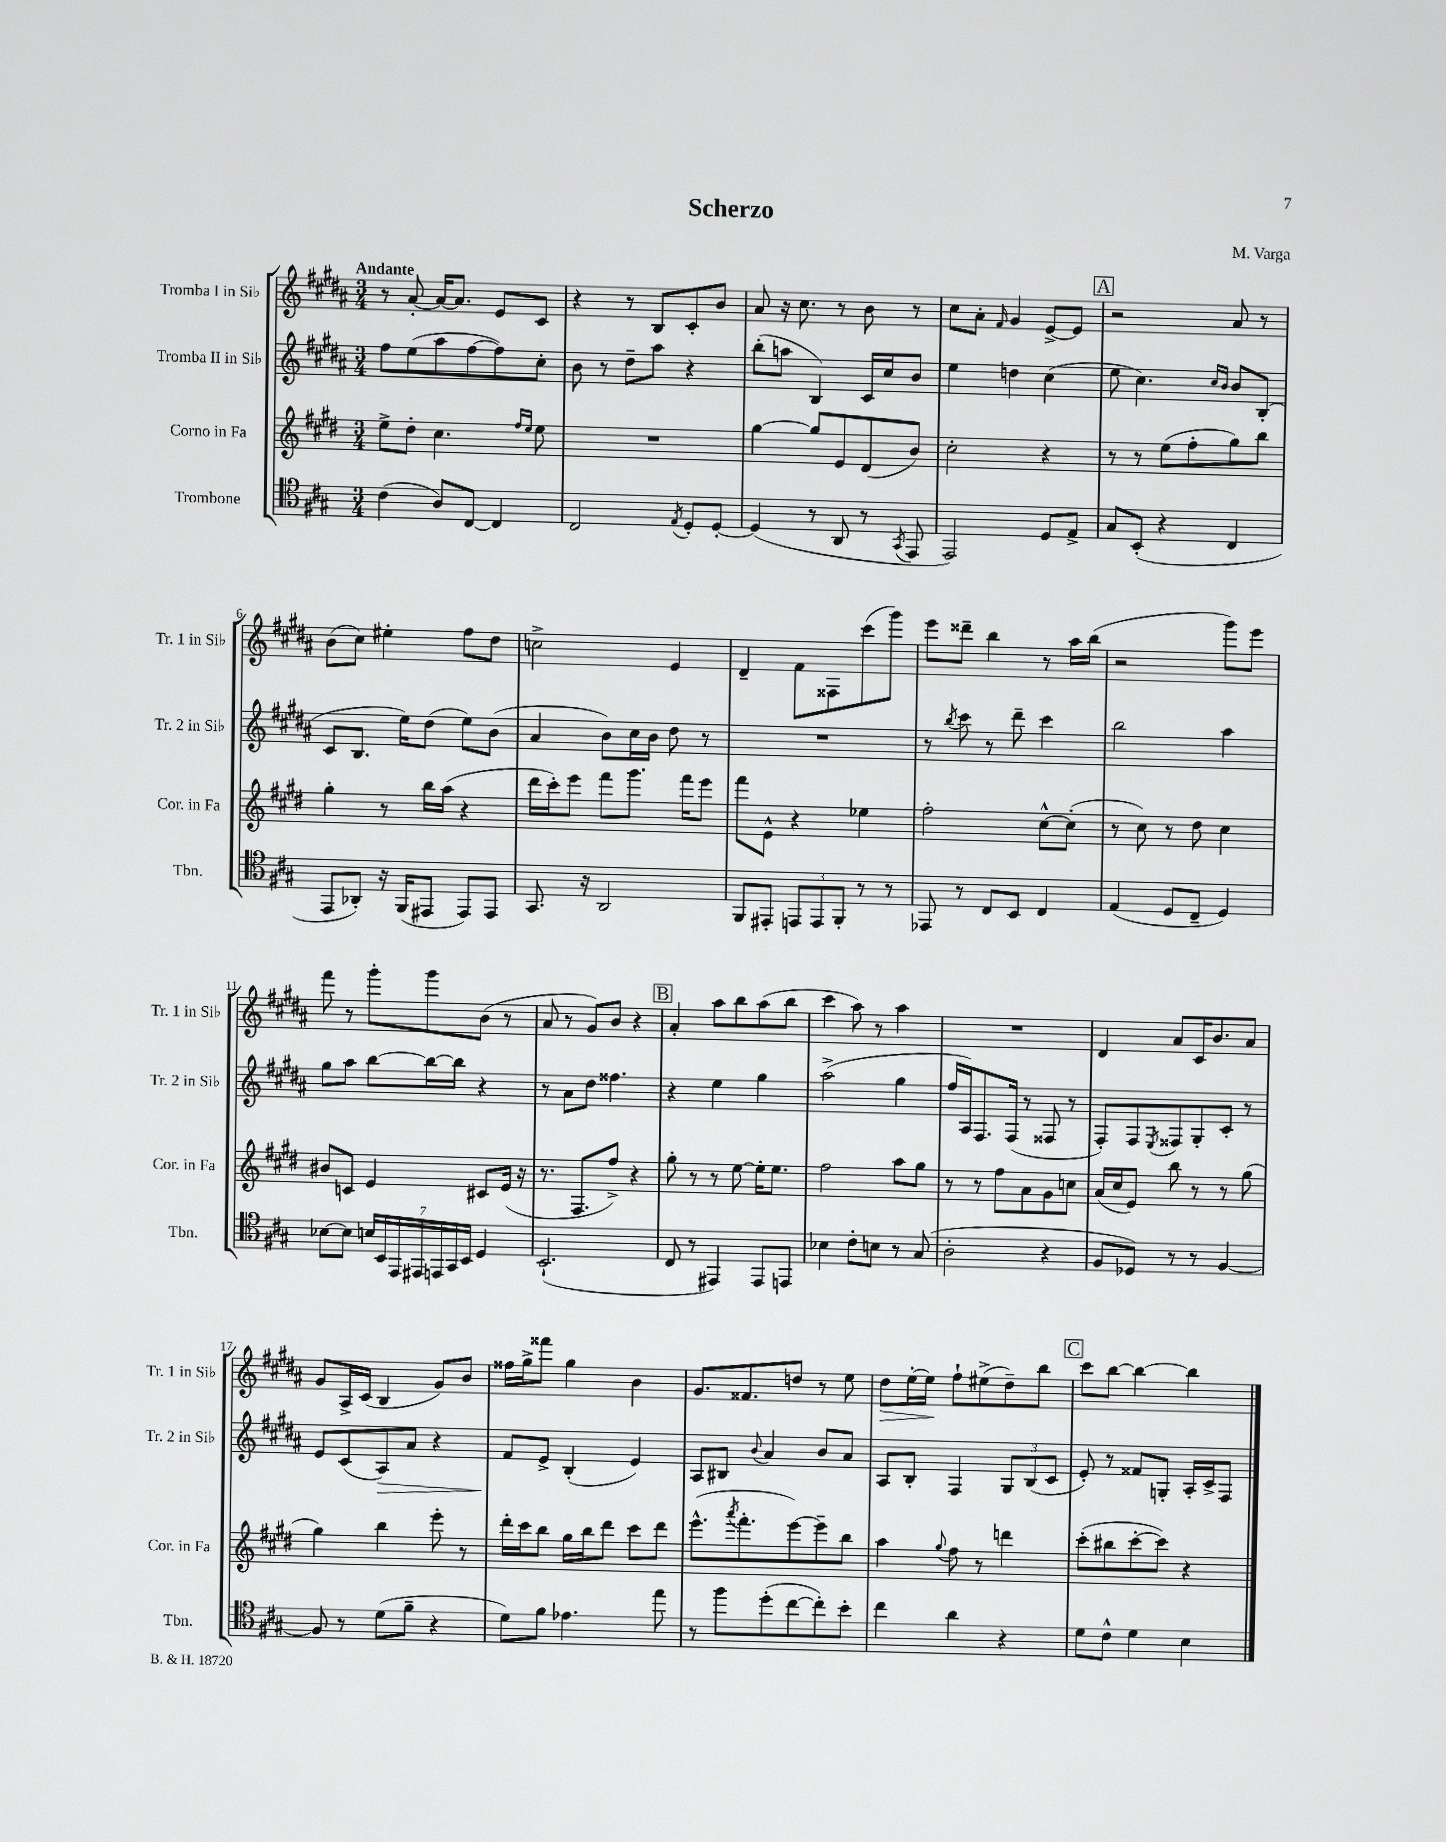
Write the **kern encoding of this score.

**kern	**kern	**kern	**kern
*staff4	*staff3	*staff2	*staff1
*clefC4	*clefG2	*clefG2	*clefG2
*k[f#c#g#]	*k[f#c#g#d#]	*k[f#c#g#d#a#]	*k[f#c#g#d#a#]
*M3/4	*M3/4	*M3/4	*M3/4
(4c#\	8ee^\L	8ff#\L	8r
.	8dd#'\J	(8ee\	[8a#'/
8A/L)	4.cc#\	8aa#\	16a#/_LK
.	.	.	8.a#/]J
[8C#/J	.	[8ff#\	.
4C#/]	.	8ff#\])	8e/L
.	16qqff#/LL	.	.
.	16qqee/JJ	.	.
.	8ee\	8cc#'\J	8c#/J
=	=	=	=
2C#/	2.r	8b\	4r
.	.	8r	.
.	.	8dd#~\L	8r
.	.	8aa#\J	8B/L
8qE/	.	.	.
8D'/L	.	4r	8c#'/
[8D'/J	.	.	8b/J
=	=	=	=
(4D/]	[4gg#\	(8bb'\L	8a#/
.	.	8aa\J	16r
.	.	.	8.cc#\
8r	8gg#/]L	4B/)	.
8AA/	8e/	.	8r
8r	(8d#/	16c#/LL	8b\
.	.	16cc#/J	.
8qGG#/	.	.	.
8EE/	8b/J)	8b/J	8r
=	=	=	=
2EE/)	2cc#'\	4ee\	8cc#\L
.	.	.	8a#'\J
.	.	.	16qqf#/
.	.	4dd\	4g#/
8D/L	4r	(4cc#\	[8e^/L
8E^/J	.	.	8e/]J
=	=	=	=
8G#/L	8r	8ee\	2r
(8BB'/J	8r	4.cc#\)	.
4r	(8ee\L	.	.
.	8ff#'\	.	.
.	.	16qqcc#/LL	.
.	.	16qqb/JJ	.
4C#/	8gg#\)	8b/L	8a#/
.	8bb\J	(8B'/J	8r
=	=	=	=
8EE/L	4gg#'\	8c#/L	(8b\L
8AA-'/J)	.	8.B/J	8cc#\J)
16r	8r	.	4ee#'\
(16FF#/LK	.	16ee\LK)	.
8EE#/J	16bb\LL	(8dd#\J	.
.	(16aa\JJ	.	.
8EE#/L)	4r	8ee\L)	8ff#\L
8EE#/J	.	(8b\J	8dd#\J
=	=	=	=
8.GG#/	16ddd#\LL	4a#/	2cc^\
.	16ccc#'\J)	.	.
.	8eee\J	.	.
16r	.	.	.
2AA/	8fff#\L	8b\L)	.
.	8.ggg#\J	16cc#\L	.
.	.	16b\JJ	.
.	.	8dd#\	4e/
.	16fff#\LK	.	.
.	8eee\J	8r	.
=	=	=	=
8FF#/L	8fff#\L	2.r	4d#~/
8EE#'/J	8e^^\J	.	.
12EE/L	4r	.	8f#\L
12EE/	.	.	.
.	.	.	8F##\
12FF#'/J	.	.	.
8r	4ee-\	.	(8ccc#\
8r	.	.	8ggg#\J)
=	=	=	=
8EE-/	2ff#'\	8r	8eee\L
.	.	8qbb/	.
8r	.	8ccc#\	8ddd##~\J
8C#/L	.	8r	4bb\
8BB/J	.	8ddd#~\	.
4C#/	[8cc#^^\L	4ccc#\	8r
.	(8cc#'\]J	.	16aa#\LL
.	.	.	(16bb\JJ
=	=	=	=
(4E/	8r	2bb\	2r
.	8cc#\)	.	.
8D/L	8r	.	.
8C#~/J	8dd#\	.	.
4D/)	4cc#\	4aa#\	8ggg#\L)
.	.	.	8eee\J
=	=	=	=
[8B-\L	8b#/L	8gg#\L	8fff#\
8B-\]J	8c/J	8aa#\J	8r
28B/LL	4e/	[8bb\L	8ggg#'\L
28BB/	.	.	.
28EE/	.	.	.
28EE#/	.	.	.
.	.	16bb\_L	8ggg#\
28EE/	.	.	.
28GG#/	.	.	.
.	.	16bb\]JJ	.
28BB/JJ	.	.	.
4D/	8c#/L	4r	(8b\J
.	(16e/Jk	.	8r
.	16r	.	.
=	=	=	=
(2.BB`/	8.r	8r	8a#/
.	.	8a#\L	8r
.	8.F#/L	.	.
.	.	8dd#\J	8g#/L)
.	8ff#^/J)	4.ff##\	8b/J
.	4r	.	4r
=	=	=	=
8C#/	8gg#'\	4r	4a#'/
8r	8r	.	.
4EE#/)	8r	4ee\	8aa#\L
.	[8ee\	.	8bb\
8EE#/L	16ee'\]LK	4gg#\	(8aa#\
.	8.ee\J	.	.
8EE/J	.	.	8bb\J
=	=	=	=
4B-\	2ff#\	(2aa#^\	4ccc#\
8c#'\L	.	.	8aa#\)
8B\J	.	.	8r
8r	8aa\L	4gg#\	4aa#\
(8G#/	8gg#\J	.	.
=	=	=	=
2A'\	8r	16ff#/LL	2.r
.	.	16A#/J)	.
.	8r	8.F#/	.
.	8ff#\L	.	.
.	.	(16F#/Jk	.
.	8a\	8r	.
4r	8g#\	8F##/	.
.	8cc\J	8r	.
=	=	=	=
8F#/L	(16a/LL	8F#'/L)	4d#/
.	16cc#/J	.	.
8D-/J)	8e/J)	8F#/	.
.	.	8qE/	.
8r	8bb\	8F##/	8a#/L
8r	8r	8G#'/	16c#/K
.	.	.	8.b/
[4F#/	8r	8c#'/J	.
.	(8gg#\	8r	8a#/J
=	=	=	=
8F#/]	4gg#\)	8e/L	8g#/L
8r	.	(8c#/	16A#^/L
.	.	.	(16c#/JJ
(8d\L	4bb\	8A#/)	4B/
8f#~\J	.	8a#/J	.
4r	8eee'\	4r	8g#/L)
.	8r	.	8b/J
=	=	=	=
8d\L)	16ddd#'\LL	8f#/L	16ff##\LL
.	16ccc#\J	.	16gg#^\J
8f#\J	8bb\J	8e^/J	8fff##\J
4.e-\	16gg#\LL	(4B'/	4gg#\
.	16bb\J	.	.
.	8ddd#\J	.	.
.	8ccc#\L	4e/)	4b\
8ee\	8ddd#\J	.	.
=	=	=	=
8r	(8.eee^^\L	8A#/L	8.g#/L
8ff#\L	.	8B#/J	.
.	8qaaa/	.	.
.	8.fff#'\	.	8.f##/
.	.	8qqb/	.
(8dd'\	.	4a#/	.
[8cc#\	[8eee\)	.	8dd/J
8cc#'\])	8eee~\]	8b/L	8r
8b'\J	8bb\J	8a#/J	8ee\
=	=	=	=
4cc#\	4aa\	8A#/L	8dd#\L
.	.	8B'/J	[16ee'\L
.	.	.	16ee\]JJ
.	8qqgg#/	.	.
4a\	8ff#\	4F#/	8ff#`\L
.	8r	.	(8ee#^\
4r	4ddd\	12G#/L	8dd#~\)
.	.	(12B/	.
.	.	.	8bb\J
.	.	12c#/J	.
=	=	=	=
8d\L	(8ccc#'\L	8e'/)	8ccc#\L
8c#^^\J	8bb#\	8r	[8bb\J
4d\	[8ccc#'\	8f##/L	4bb\_
.	8ccc#\]J)	8G'/J	.
4B\	4r	16A#'/LL	4bb\]
.	.	16c#^/J	.
.	.	8F#/J	.
==	==	==	==
*-	*-	*-	*-
